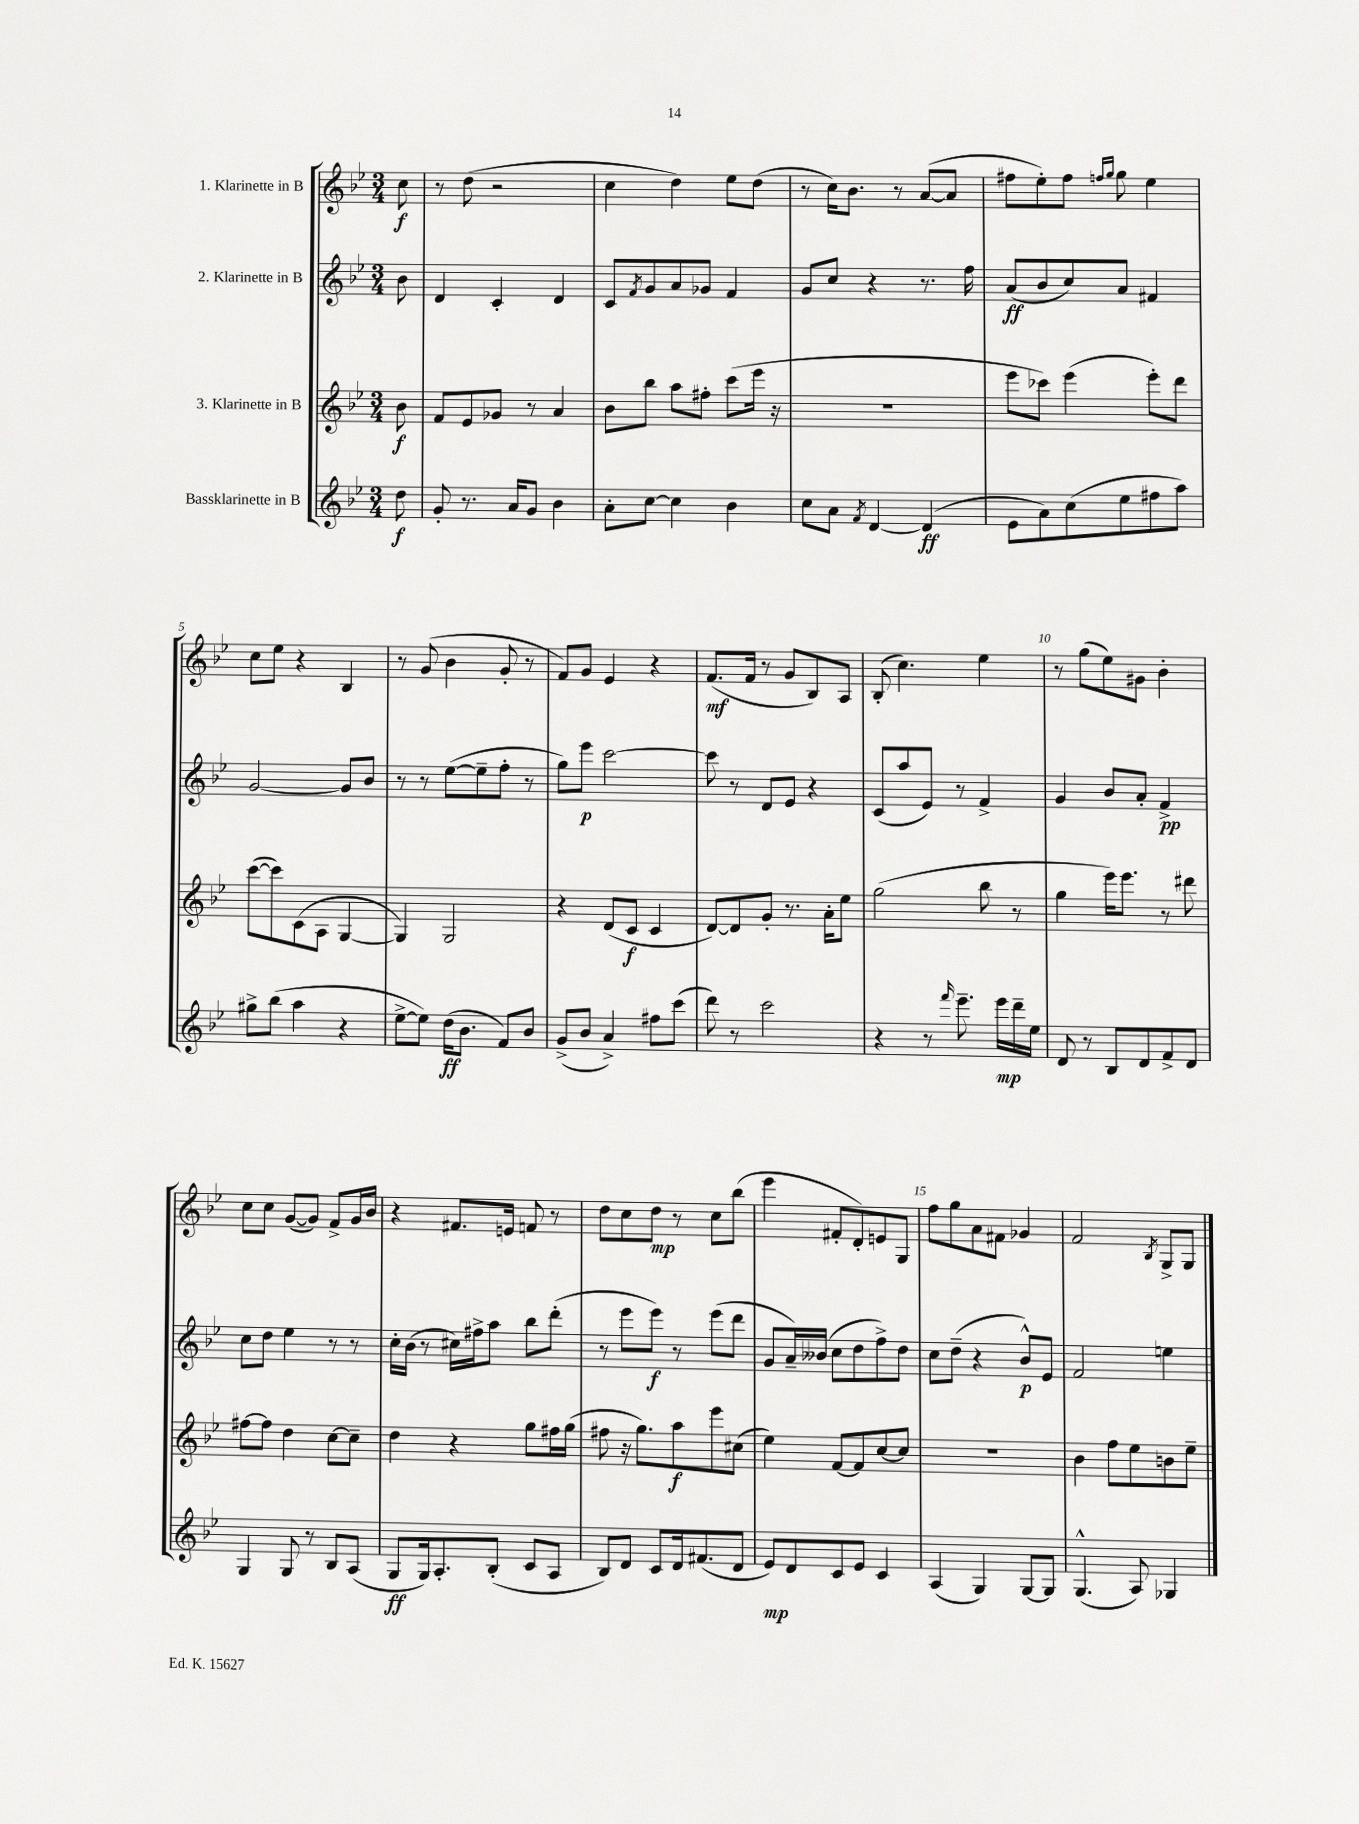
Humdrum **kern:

**kern	**kern	**kern	**kern
*staff4	*staff3	*staff2	*staff1
*clefG2	*clefG2	*clefG2	*clefG2
*k[b-e-]	*k[b-e-]	*k[b-e-]	*k[b-e-]
*M3/4	*M3/4	*M3/4	*M3/4
8dd	8b-	8b-	8cc
=	=	=	=
8g'	8f	4d	8r
8.r	8e-	.	(8dd
.	8g-	4c'	2r
16a	.	.	.
8g	8r	.	.
4b-	4a	4d	.
=	=	=	=
8a'	8b-	8c	4cc
.	.	8qf	.
[8cc	8bb-	8g	.
4cc]	8aa	8a	4dd)
.	8ff#'	8g-	.
4b-	(8ccc	4f	8ee-
.	16eee-	.	(8dd
.	16r	.	.
=	=	=	=
8cc	2.r	8g	8r
8a	.	8cc	16cc)
.	.	.	8.b-
8qf	.	.	.
[4d	.	4r	.
.	.	.	8r
(4d]	.	8.r	([8a
.	.	.	8a]
.	.	16ff	.
=	=	=	=
8e-	8eee-	(8a	8ff#
8a)	8ccc-)	8b-	8ee-')
(8cc	(4eee-	8cc)	8ff#
.	.	.	16qqff
.	.	.	16qqgg
8ee-	.	8a	8gg
8ff#	8eee-')	4f#	4ee-
8aa)	8ddd	.	.
=	=	=	=
8gg#^	([8ccc	[2g	8cc
(8bb-	8ccc])	.	8ee-
4aa	(8c	.	4r
.	8A	.	.
4r	[4G	8g]	4B-
.	.	8b-	.
=	=	=	=
[8ee-^	4G])	8r	8r
8ee-])	.	8r	(8g
(16dd	2G	([8ee-	4b-
8.b-	.	.	.
.	.	8ee-~]	.
8f)	.	8ff'	8g'
8b-	.	8r	8r
=	=	=	=
(8g^	4r	8gg)	8f)
8b-	.	8eee-	8g
4a^)	(8d	[2ccc	4e-
.	8c	.	.
8ff#	4c	.	4r
(8ccc	.	.	.
=	=	=	=
8ddd)	[8d)	8ccc]	(8.f
8r	8d]	8r	.
.	.	.	16f
2ccc	8g'	8d	8r
.	8.r	8e-	8g
.	.	4r	8B-)
.	16a'	.	.
.	8ee-	.	8A
=	=	=	=
4r	(2gg	(8c	(8B-'
.	.	8aa	4.cc)
8r	.	8e-)	.
16qqfff	.	.	.
8.eee-~	.	8r	.
.	8bb-	4f^	4ee-
16eee-	.	.	.
16ddd~	8r	.	.
16ee-	.	.	.
=	=	=	=
8d	4gg	4g	8r
8r	.	.	(8gg
8B-	16eee-)	8b-	8ee-)
.	8.eee-	.	.
8d	.	8a'	8g#
8f^	8r	4f^	4b-'
8d	8ddd#	.	.
=	=	=	=
4G	[8ff#	8cc	8cc
.	8ff#]	8dd	8cc
8G	4dd	4ee-	([8g
8r	.	.	8g])
8B-	[8cc	8r	8f^
(8A	8cc~]	8r	16g
.	.	.	16b-
=	=	=	=
8G	4dd	16cc'	4r
.	.	(16b-	.
16G)	.	8r	.
8.A'	.	.	.
.	4r	16cc#)	8.f#
.	.	16ff#^	.
(8B-'	.	8aa	.
.	.	.	16e
8c	8gg	8bb-	8f
8A	16ff#	(8ddd'	8r
.	(16gg	.	.
=	=	=	=
8B-)	8ff#	8r	8dd
8d	16r	8eee-	8cc
.	8.gg)	.	.
8c	.	8eee-)	8dd
16d	8aa	8r	8r
(8.f#	.	.	.
.	8eee-	(8eee-	8cc
8d	(8cc#	8ddd	(8bb-
=	=	=	=
8e-)	4ee-)	8g	4eee-
8d	.	16a~)	.
.	.	(16b--	.
8c	[8f	8cc	8f#'
8e-	8f]	8dd	8d')
4c	[8cc	8ff^)	8e
.	8cc]	8dd	8G
=	=	=	=
(4A	2.r	8cc	8ff
.	.	(8dd~	8gg
4G)	.	4r	8a
.	.	.	8f#
[8G	.	8b-^^)	4g-
8G]	.	8e-	.
=	=	=	=
(4.G^^	4b-	2f	2f
.	8ff	.	.
8A)	8ee-	.	.
.	.	.	8qB-
4G-	8b	4ee	8G^
.	8ee-~	.	8G
==	==	==	==
*-	*-	*-	*-
